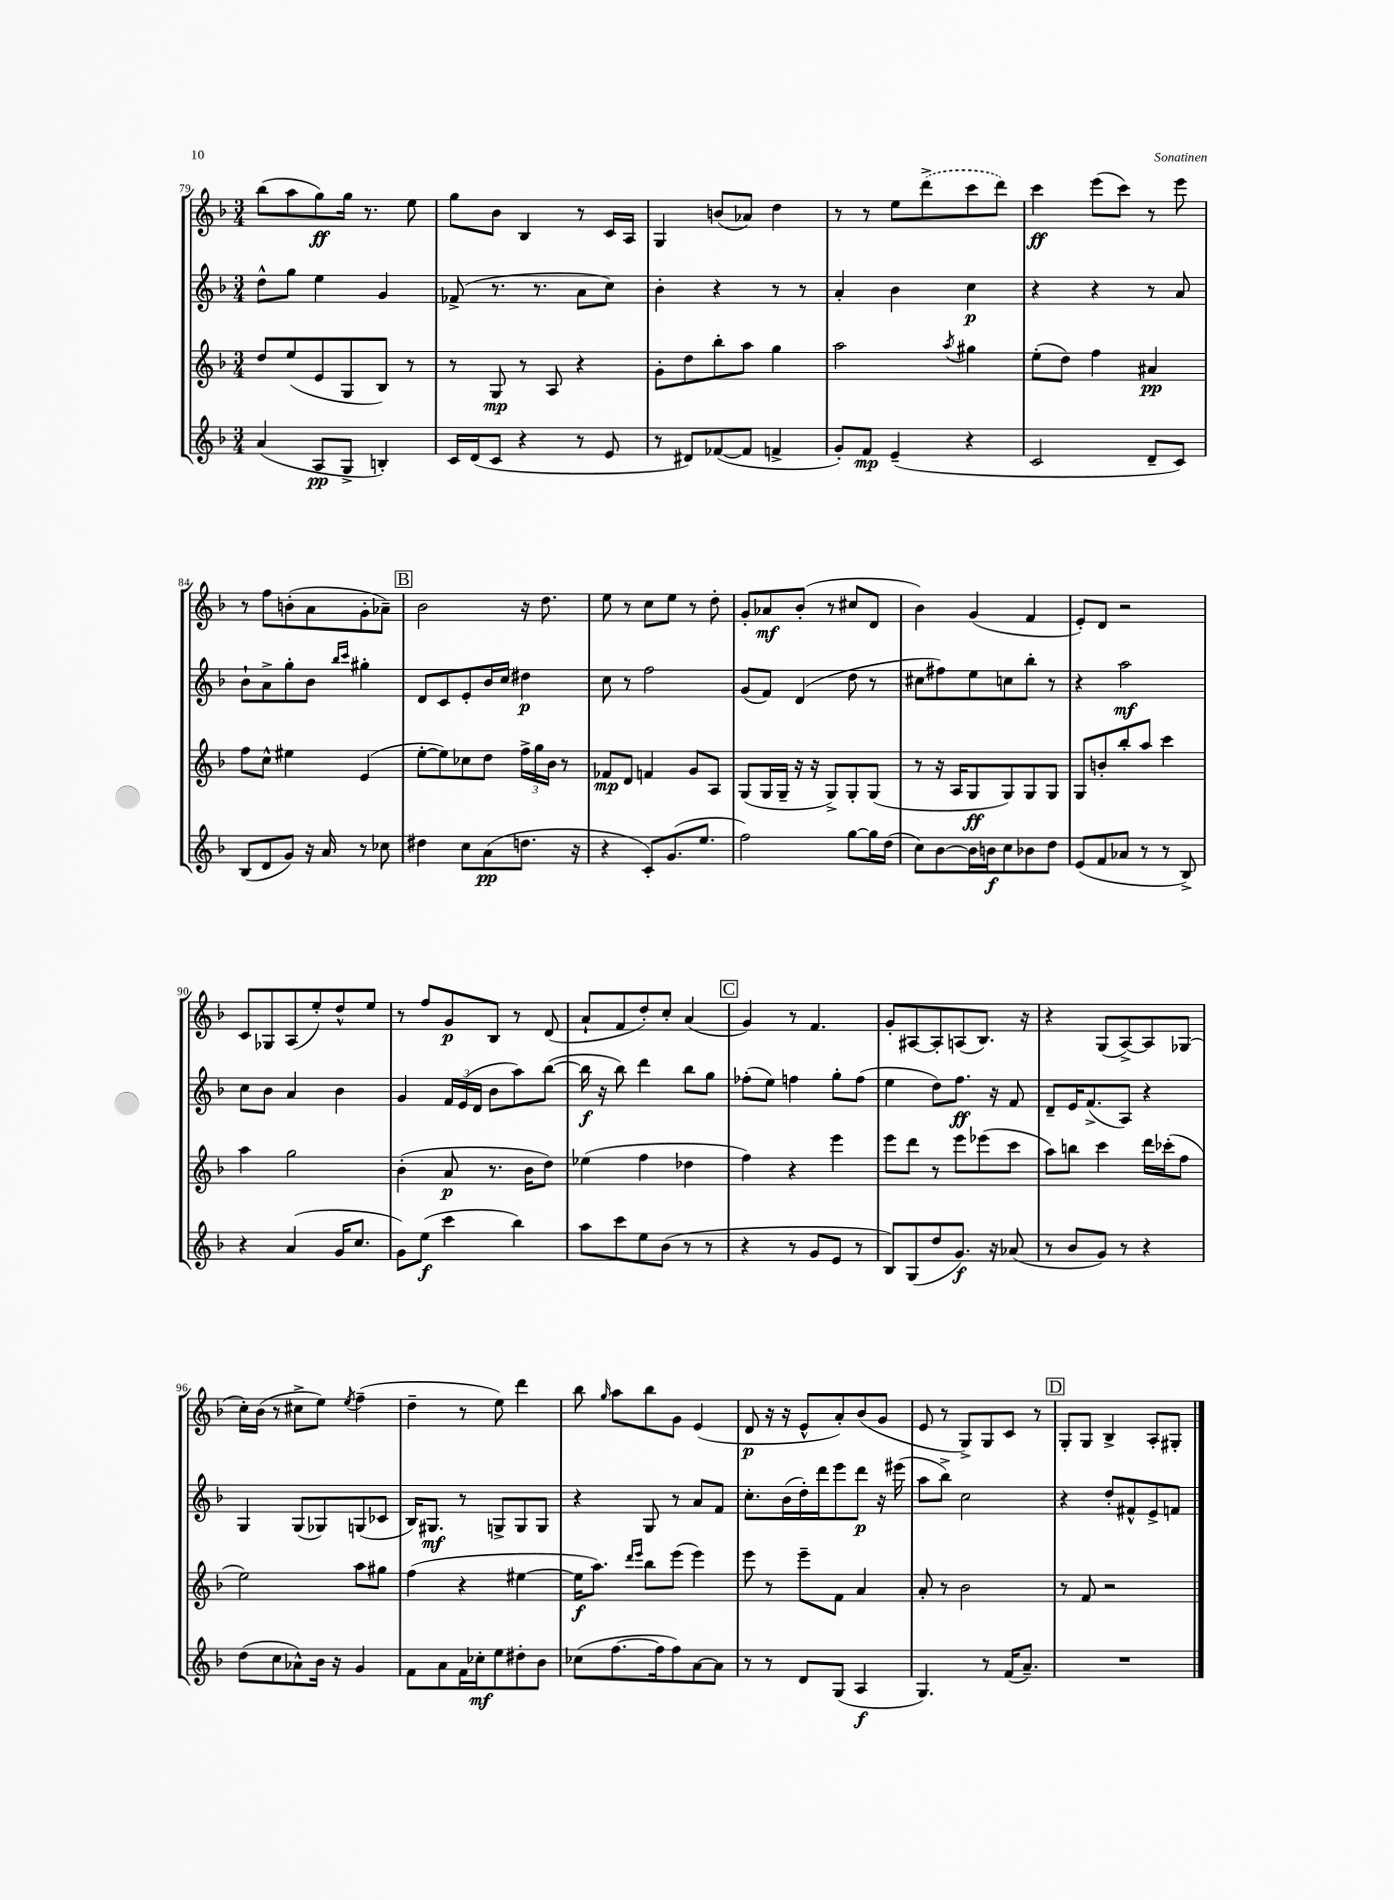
<<
\new StaffGroup <<
\new Staff = "s0" {
    \clef treble \key f \major \numericTimeSignature \time 3/4
    \autoBeamOff bes''8[( a''8 g''8\ff) g''16] r8. e''8 |
    g''8[ bes'8] bes4 r8 c'16[ a16] |
    g4 b'8[( aes'8]) d''4 |
    r8 r8 e''8[ \once \slurDashed d'''8->( c'''8 d'''8]) |
    c'''4\ff e'''8[( c'''8]) r8 e'''8 |
    r8 f''8[ b'8-.( a'8 g'8-. aes'8]--) |
    \mark \markup { \box "B" } bes'2 r16 d''8. |
    e''8 r8 c''8[ e''8] r8 d''8-. |
    g'8[-. aes'8\mf bes'8]-.( r8 cis''8[ d'8] |
    bes'4) g'4( f'4 |
    e'8[-.) d'8] r2 |
    c'8[ ges8 a8( e''8-.) d''8-^ e''8] |
    r8 f''8[ g'8\p bes8] r8 d'8( |
    a'8[-! f'8 d''8-.) c''8]-. a'4( |
    \mark \markup { \box "C" } g'4) r8 f'4. |
    g'8[-. ais8~ ais8-. a8( bes8.]) r16 |
    r4 g8[( a8~->) a8 ges8]( |
    c''16[-.) bes'16]( r8 cis''8[-> e''8]) \acciaccatura { e''8 } f''4--( |
    d''4-- r8 e''8) d'''4 |
    bes''8 \grace { g''16 } a''8[ bes''8 g'8] e'4( |
    d'8\p r16 r16 e'8[-^ a'8-.) bes'8( g'8] |
    e'8 r8 g8[->) g8 c'8] r8 |
    \mark \markup { \box "D" } g8[-. g8] bes4-> a8[-. gis8]-. \bar "|." |
}
\new Staff = "s1" {
    \clef treble \key f \major \numericTimeSignature \time 3/4
    \autoBeamOff d''8[-^ g''8] e''4 g'4 |
    fes'8->( r8. r8. a'8[ c''8]) |
    bes'4-. r4 r8 r8 |
    a'4-. bes'4 c''4\p |
    r4 r4 r8 a'8 |
    bes'8[-! a'8-> g''8-. bes'8] \grace { bes''16[ c'''16] } gis''4-. |
    \mark \markup { \box "B" } d'8[ c'8 e'8-. bes'16 c''16] dis''4\p |
    c''8 r8 f''2 |
    g'8[( f'8]) d'4( d''8 r8 |
    cis''8[ fis''8) e''8 c''8 bes''8]-. r8 |
    r4 a''2\mf |
    c''8[ bes'8] a'4 bes'4 |
    g'4 \tuplet 3/2 { f'16[ e'16( d'16] } bes'8[ a''8) bes''8]~( |
    bes''16\f r16 bes''8) d'''4 bes''8[ g''8] |
    \mark \markup { \box "C" } fes''8[-.( e''8]) f''4 g''8[-. f''8]( |
    e''4 d''8[) f''8.]\ff r16 f'8 |
    d'8[-- e'16 f'8.->( a8]) r4 |
    g4 g8[( ges8) g8( ces'8] |
    bes16[) gis8.]\mf r8 g8[-> g8 g8] |
    r4 g8 r8 a'8[ f'8] |
    c''8.[-. bes'16( d''16-.) d'''16 e'''8 d'''8]\p r16 eis'''16( |
    a''8[ bes''8]->) c''2 |
    \mark \markup { \box "D" } r4 d''8[-. fis'8-^ e'8-> f'8] \bar "|." |
}
\new Staff = "s2" {
    \clef treble \key f \major \numericTimeSignature \time 3/4
    \autoBeamOff d''8[ e''8( e'8 g8 bes8]) r8 |
    r8 g8\mp r8 a8 r4 |
    g'8[-. d''8 bes''8-. a''8] g''4 |
    a''2 \acciaccatura { a''8 } gis''4 |
    e''8[-.( d''8]) f''4 ais'4\pp |
    f''8[ c''8]-^ eis''4 e'4( |
    \mark \markup { \box "B" } e''8[~-. e''8) ces''8 d''8] \tuplet 3/2 { f''16[-> g''16 bes'16] } r8 |
    fes'8[\mp d'8] f'4 g'8[ a8] |
    g8[( g16 g16]-- r16 r16 g8[->) g8-. g8]( |
    r8 r16 a16[ g8\ff g8) g8 g8] |
    g8[ b'8-. bes''8-. a''8] c'''4 |
    a''4 g''2 |
    bes'4-.( a'8\p r8. bes'16[ d''8]) |
    ees''4( f''4 des''4 |
    \mark \markup { \box "C" } f''4) r4 e'''4 |
    e'''8[ d'''8] r8 e'''8[ ees'''8( c'''8] |
    a''8[) b''8] c'''4 d'''16[ ces'''16-.( f''8] |
    e''2) a''8[ gis''8] |
    f''4( r4 eis''4~ |
    eis''16[\f a''8.]) \grace { d'''16[ e'''16] } bes''8[ e'''8]( e'''4) |
    e'''8 r8 e'''8[-- f'8] a'4 |
    a'8-. r8 bes'2 |
    \mark \markup { \box "D" } r8 f'8 r2 \bar "|." |
}
\new Staff = "s3" {
    \clef treble \key f \major \numericTimeSignature \time 3/4
    \autoBeamOff a'4( a8[\pp g8]-> b4-.) |
    c'16[ d'16( c'8] r4 r8 e'8 |
    r8 dis'8[) fes'8~( fes'8] f'4-> |
    g'8[-.) f'8]\mp e'4--( r4 |
    c'2 d'8[-- c'8]) |
    bes8[( d'8 g'8]) r16 a'16 r8 ces''8 |
    \mark \markup { \box "B" } dis''4 c''8[ a'8\pp( d''8.] r16 |
    r4 c'8[-.) g'8.( e''8.] |
    f''2) g''8[~ g''16 d''16]( |
    c''8[) bes'8~ bes'16 b'16\f c''8 bes'8 d''8] |
    e'8[( f'8 aes'8] r8 r8 bes8->) |
    r4 a'4( g'16[ c''8.] |
    g'8[) e''8]\f( c'''4 bes''4) |
    a''8[ c'''8 e''8 bes'8]( r8 r8 |
    \mark \markup { \box "C" } r4 r8 g'8[ e'8] r8 |
    bes8[) g8( d''8 g'8.]\f) r16 aes'8( |
    r8 bes'8[ g'8]) r8 r4 |
    d''8[( c''8 aes'8-^) bes'16] r16 g'4 |
    f'8[ a'8 f'16 ces''16-.\mf e''8 dis''8-. bes'8] |
    ces''8[( f''8.~ f''16 f''8) a'8~ a'8] |
    r8 r8 d'8[ g8]( a4\f |
    g4.) r8 f'16[( a'8.]--) |
    \mark \markup { \box "D" } R2. \bar "|." |
}
>>
>>
\layout { \context { \Score currentBarNumber = #79 } }
